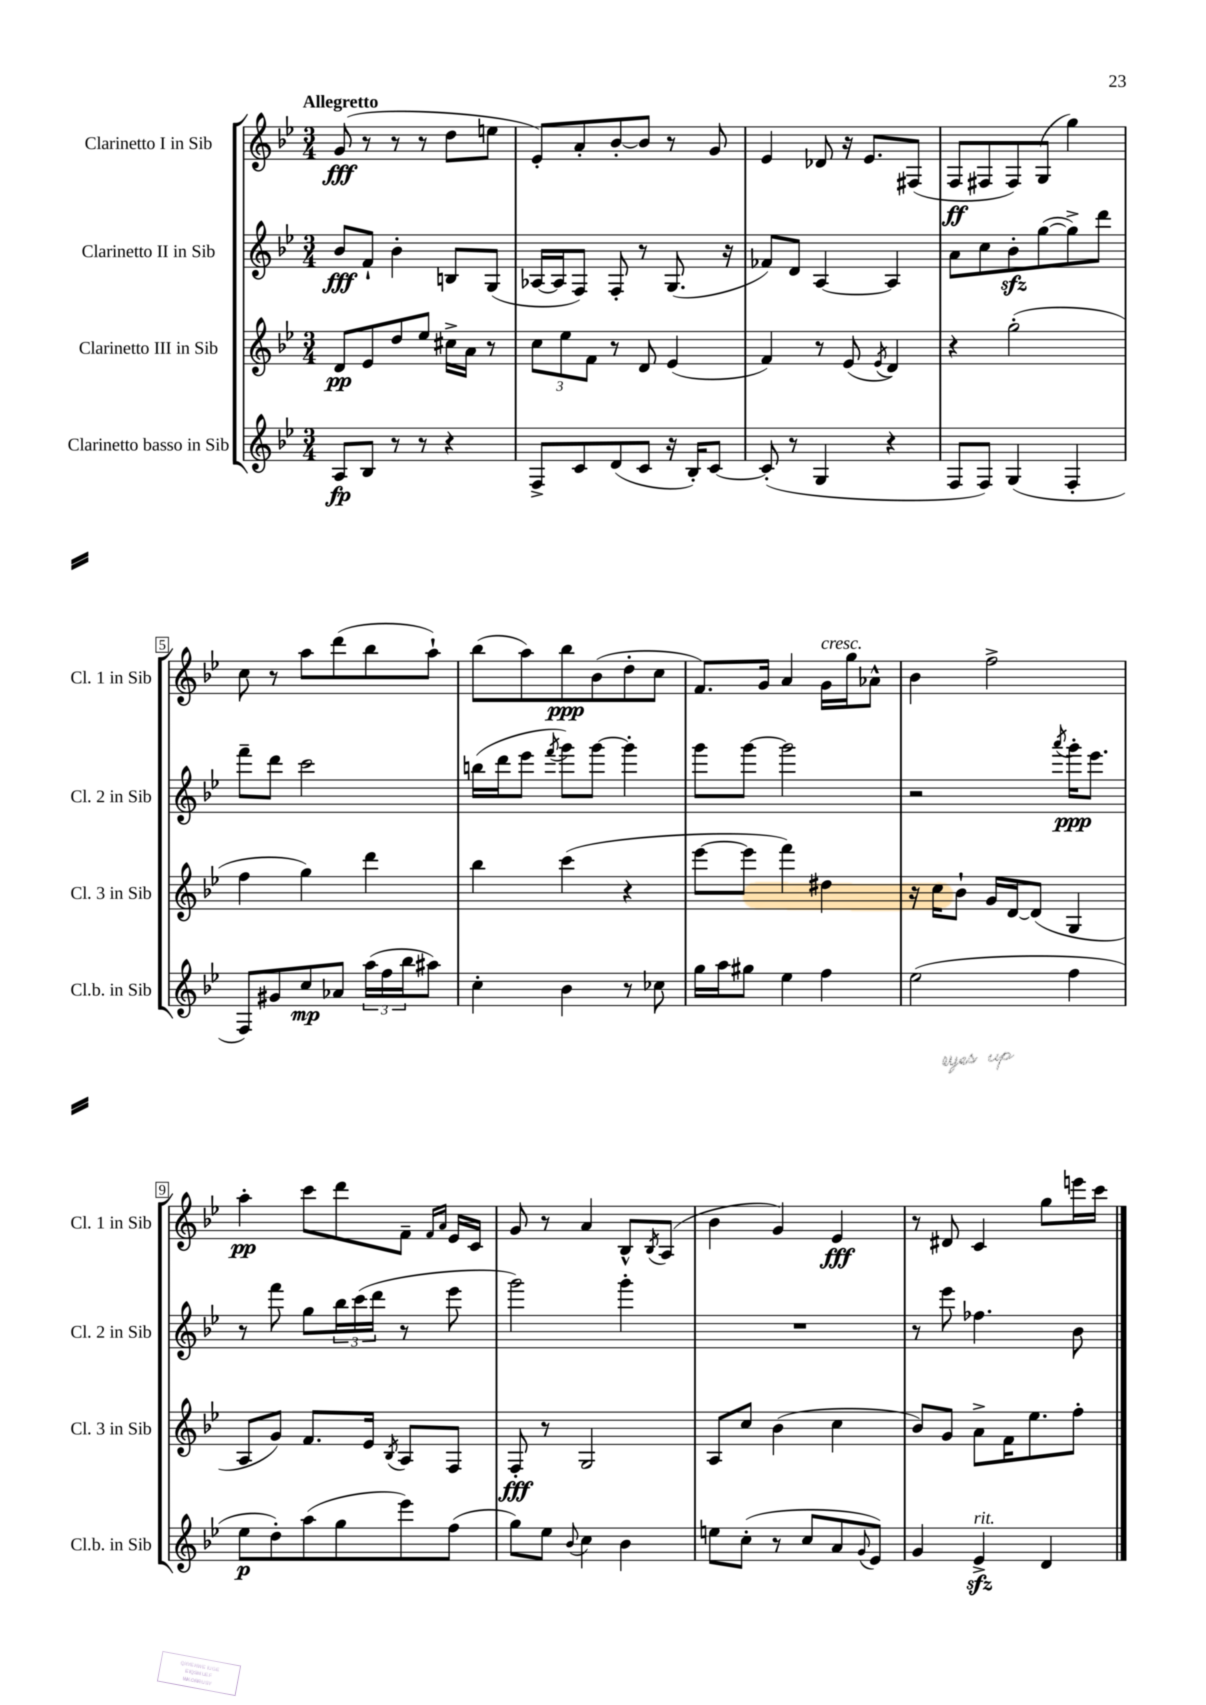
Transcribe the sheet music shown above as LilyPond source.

<<
\new StaffGroup <<
\new Staff = "s0" \with { instrumentName = "Clarinetto I in Sib" shortInstrumentName = "Cl. 1 in Sib" } {
    \clef treble \key bes \major \numericTimeSignature \time 3/4 \tempo "Allegretto"
    g'8\fff( r8 r8 r8 d''8 e''8 |
    ees'8-.) a'8-. bes'8~-. bes'8 r8 g'8 |
    ees'4 des'8 r16 ees'8. fis8( |
    f8\ff fis8 fis8) g8( g''4) |
    c''8 r8 a''8 d'''8( bes''8 a''8-!) |
    bes''8( a''8) bes''8\ppp bes'8( d''8-. c''8 |
    f'8.) g'16 a'4 g'16^\markup { \italic "cresc." } g''16 aes'8-^ |
    bes'4 f''2-> |
    a''4-.\pp c'''8 d'''8 f'8-- \grace { f'16 a'16 } ees'16 c'16 |
    g'8 r8 a'4 bes8-^ \acciaccatura { bes8 } a8( |
    bes'4 g'4) ees'4\fff |
    r8 dis'8 c'4 g''8 e'''16 c'''16 \bar "|." |
}
\new Staff = "s1" \with { instrumentName = "Clarinetto II in Sib" shortInstrumentName = "Cl. 2 in Sib" } {
    \clef treble \key bes \major \numericTimeSignature \time 3/4
    bes'8\fff f'8-! bes'4-. b8 g8( |
    aes16~ aes16 f8) f8-. r8 g8.( r16 |
    fes'8) d'8 a4~ a4 |
    a'8 c''8 bes'8-.\sfz g''8~( g''8->) d'''8 |
    f'''8-- d'''8 c'''2 |
    b''16( d'''16 ees'''8 \acciaccatura { f'''8 } g'''8) g'''8~ g'''4-. |
    g'''8 g'''8~ g'''2 |
    r2 \acciaccatura { a'''8 } g'''16-.\ppp ees'''8. |
    r8 f'''8 g''8 \tuplet 3/2 { bes''16 c'''16( d'''16 } r8 ees'''8 |
    g'''2) g'''4-. |
    R2. |
    r8 ees'''8 fes''4. bes'8 \bar "|." |
}
\new Staff = "s2" \with { instrumentName = "Clarinetto III in Sib" shortInstrumentName = "Cl. 3 in Sib" } {
    \clef treble \key bes \major \numericTimeSignature \time 3/4
    d'8\pp ees'8 d''8 ees''8 cis''16-> a'16 r8 |
    \tuplet 3/2 { c''8 ees''8 f'8 } r8 d'8 ees'4( |
    f'4) r8 ees'8( \acciaccatura { ees'8 } d'4) |
    r4 g''2-.( |
    f''4 g''4) d'''4 |
    bes''4 c'''4( r4 |
    ees'''8~ ees'''8 f'''4) dis''4 |
    r16 c''16 bes'8-! g'16 d'16~ d'8( g4 |
    a8 g'8) f'8. ees'16 \acciaccatura { bes8 } a8 f8 |
    f8-.\fff r8 g2 |
    a8 c''8 bes'4( c''4 |
    bes'8) g'8 a'8-> f'16 ees''8. f''8-. \bar "|." |
}
\new Staff = "s3" \with { instrumentName = "Clarinetto basso in Sib" shortInstrumentName = "Cl.b. in Sib" } {
    \clef treble \key bes \major \numericTimeSignature \time 3/4
    a8\fp bes8 r8 r8 r4 |
    f8-> c'8 d'8( c'8 r16 bes16-.) c'8~ |
    c'8-.( r8 g4 r4 |
    f8 f8) g4( f4-. |
    f8) gis'8 c''8\mp aes'8 \tuplet 3/2 { a''16( f''16 bes''16 } ais''8) |
    c''4-. bes'4 r8 ces''8 |
    g''16 a''16 gis''8 ees''4 f''4 |
    ees''2( f''4 |
    ees''8\p d''8-.) a''8( g''8 ees'''8) f''8( |
    g''8) ees''8 \appoggiatura { bes'8 } c''4 bes'4 |
    e''8 c''8-.( r8 c''8 a'8 \appoggiatura { g'8 } ees'8) |
    g'4 ees'4->\sfz^\markup { \italic "rit." } d'4 \bar "|." |
}
>>
>>
\layout { \context { \Score \override BarNumber.stencil = #(make-stencil-boxer 0.1 0.3 ly:text-interface::print) } }
